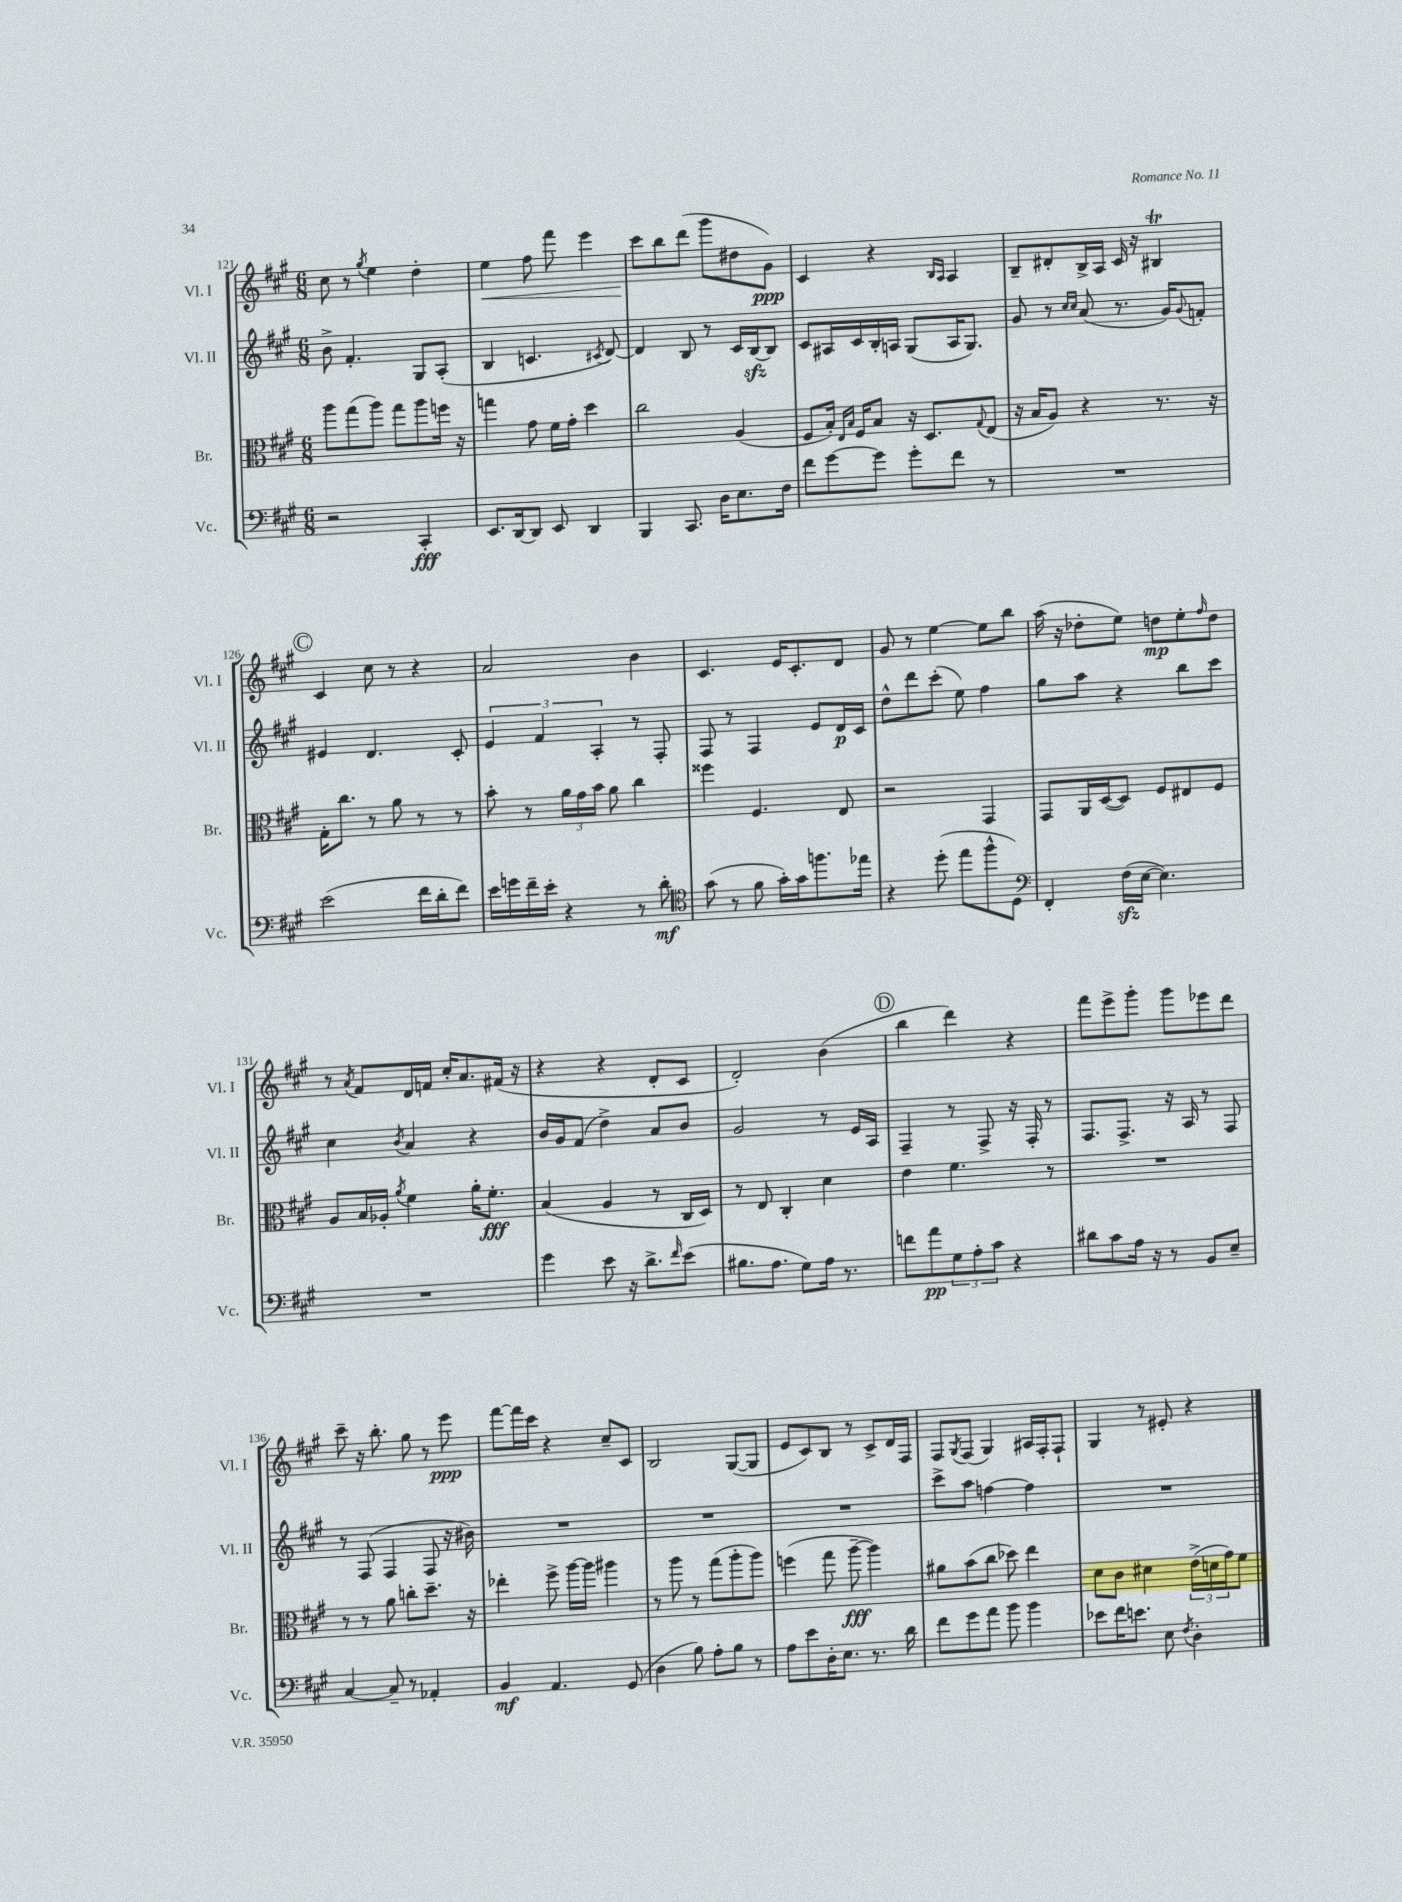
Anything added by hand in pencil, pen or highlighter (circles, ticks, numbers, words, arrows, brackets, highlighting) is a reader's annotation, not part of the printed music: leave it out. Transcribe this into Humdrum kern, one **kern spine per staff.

**kern	**dynam	**kern	**dynam	**kern	**dynam	**kern	**dynam
*part4	*part4	*part3	*part3	*part2	*part2	*part1	*part1
*staff4	*staff4	*staff3	*staff3	*staff2	*staff2	*staff1	*staff1
*I"Vc.	*	*I"Br.	*	*I"Vl. II	*	*I"Vl. I	*
*I'Vc.	*	*I'Br.	*	*I'Vl. II	*	*I'Vl. I	*
*clefF4	*	*clefC3	*	*clefG2	*	*clefG2	*
*k[f#c#g#]	*	*k[f#c#g#]	*	*k[f#c#g#]	*	*k[f#c#g#]	*
*M6/8	*	*M6/8	*	*M6/8	*	*M6/8	*
=121	=121	=121	=121	=121	=121	=121	=121
2r	.	8aa\L	.	8b^\	.	8cc#\	.
.	.	(8gg#\	.	4.f#'/	.	8r	.
.	.	.	.	.	.	8qgg#/	.
.	.	8aa\J)	.	.	.	4ee\	.
.	.	8gg#\L	.	.	.	.	.
4CC#'/	fff	8aa\	.	8G#/L	.	4dd'\	.
.	.	16ffn\Jk	.	(8A'/J	.	.	.
.	.	16r	.	.	.	.	.
=122	=122	=122	=122	=122	=122	=122	=122
!	!	!	!	!	!	!	!LO:HP:b
8.EE/L	.	4ggn\	.	4B/	.	4ee\	<
[16DD/k	.	.	.	.	.	.	.
8DD/J]	.	8g#\	.	4.cn/	.	8ff#\	.
8EE/	.	16f#\LL	.	.	.	8fff#\	.
.	.	16g#'\JJ	.	.	.	.	.
4DD/	.	4dd\	.	.	.	4eee\	.
.	.	.	.	8qc#X/	.	.	.
.	.	.	.	[8d/)	.	.	.
=123	=123	=123	=123	=123	=123	=123	=123
4BBB/	.	2cc#\	.	4d/]	.	8ccc#\L	.
.	.	.	.	.	.	8bb\	[
8.CC#/	.	.	.	8B/	.	(8ddd\J	.
.	.	.	.	8r	.	8ggg#\L	.
16D\KL	.	.	.	.	.	.	.
8.E\	.	(4A/	.	16c#/LL	.	8dd#X\	.
.	.	.	.	[16Bzz/J	.	.	.
.	.	.	.	8B/J]	.	8g#\J)	ppp
16F#\Jk	.	.	.	.	.	.	.
=124	=124	=124	=124	=124	=124	=124	=124
8f#\L	.	8F#/L	.	8c#/L	.	4c#/	.
[8g#\	.	16B'/Jk)	.	16A#X/L	.	.	.
.	.	16qqE/LL	.	.	.	.	.
.	.	16qqB/JJ	.	.	.	.	.
.	.	16F#/KL	.	16c#/	.	.	.
8g#\J]	.	8B/J	.	16B'/	.	4r	.
.	.	.	.	16An/JJ	.	.	.
8g#'\L	.	16r	.	(8G#/L	.	.	.
.	.	8.D/L	.	.	.	.	.
.	.	.	.	.	.	16qqB/LL	.
.	.	.	.	.	.	16qqA/JJ	.
8f#\J	.	.	.	16A/K	.	4A/	.
.	.	.	.	8.G#/J)	.	.	.
.	.	8qqG#/	.	.	.	.	.
8r	.	(8E/J	.	.	.	.	.
=125	=125	=125	=125	=125	=125	=125	=125
2.r	.	16r	.	8g#/	.	8B~/L	.
.	.	16B/KL	.	.	.	.	.
.	.	8A/J)	.	8r	.	8d#X'/	.
.	.	.	.	16qqcc#/LL	.	.	.
.	.	.	.	16qqcc#/JJ	.	.	.
.	.	4r	.	(8a/	.	16B^/L	.
.	.	.	.	.	.	16A/JJ	.
.	.	.	.	8.r	.	16c#/	.
.	.	.	.	.	.	16r	.
.	.	8.r	.	.	.	4B#Xt/	.
.	.	.	.	16g#/KL)	.	.	.
.	.	.	.	8qqg#/	.	.	.
.	.	.	.	8fn'/J	.	.	.
.	.	16r	.	.	.	.	.
!!LO:LB:g=z
!!LO:REH:place=s1:t=C
=126	=126	=126	=126	=126	=126	=126	=126
(2e\	.	16G#'\KL	.	4e#X/	.	4c#/	.
.	.	8.cc#\J	.	.	.	.	.
.	.	8r	.	4.d/	.	8cc#\	.
.	.	8a\	.	.	.	8r	.
16f#\LL	.	8r	.	.	.	4r	.
16d'\J	.	.	.	.	.	.	.
8f#\J)	.	8r	.	8c#'/	.	.	.
=127	=127	=127	=127	=127	=127	=127	=127
16e\LL	.	8b'\	.	6e/	.	2a/	.
16gn\	.	.	.	.	.	.	.
16f#~\	.	8r	.	.	.	.	.
.	.	.	.	6f#/	.	.	.
16e'\JJ	.	.	.	.	.	.	.
4r	.	24a\LL	.	.	.	.	.
.	.	24g#\	.	.	.	.	.
.	.	24b\JJ	.	6A'/	.	.	.
.	.	8a\	.	.	.	.	.
8r	.	4cc#\	.	8r	.	4b\	.
8d'\	mf	.	.	8F#'/	.	.	.
=128	=128	=128	=128	=128	=128	=128	=128
*clefC4	*	*	*	*	*	*	*
(8g#\	.	4ff##X\	.	8F#/	.	4.c#/	.
8r	.	.	.	8r	.	.	.
8f#\	.	4.F#/	.	4F#/	.	.	.
16g#'\LL)	.	.	.	.	.	16e/KL	.
16g#\J	.	.	.	.	.	8.c#'/	.
8.ffn\	.	.	.	8e/L	.	.	.
.	.	8E/	.	16d/L	p	8d/J	.
16ee-X\Jk	.	.	.	16c#/JJ	.	.	.
=129	=129	=129	=129	=129	=129	=129	=129
4r	.	2r	.	8dd^^\L	.	8g#/	.
.	.	.	.	8ddd\	.	8r	.
(8dd'\	.	.	.	(8ccc#'\J	.	[4ee\	.
8ee\L	.	.	.	8ee\)	.	.	.
8ff#^^\	.	4GG#/	.	4ff#\	.	8ee\L]	.
8D\J)	.	.	.	.	.	8bb\J	.
=130	=130	=130	=130	=130	=130	=130	=130
*clefF4	*	*	*	*	*	*	*
4FF#'/	.	8GG#/L	.	8gg#\L	.	(16aa\	.
.	.	.	.	.	.	16r	.
.	.	16AA/L	.	8aa\J	.	8dd-X'\L	.
.	.	([16D/J	.	.	.	.	.
(16F#zz\LL	.	8D/J])	.	4r	.	8ee\J)	.
[16E\JJ	.	.	.	.	.	.	.
4.E\])	.	8F#/L	.	.	.	8ddn\L	mp
.	.	8E#X/	.	8bb\L	.	8ee'\	.
.	.	.	.	.	.	16qqff#/	.
.	.	8F#/J	.	8ccc#\J	.	8dd\J	.
!!LO:LB:g=z
=131	=131	=131	=131	=131	=131	=131	=131
2.r	.	8A/L	.	4cc#\	.	8r	.
.	.	.	.	.	.	8qa/	.
.	.	16B/L	.	.	.	8f#/L	.
.	.	16A-X'/JJ	.	.	.	.	.
.	.	8qa/	.	8qb/	.	.	.
.	.	4f#\	.	4a/	.	16d/L	.
.	.	.	.	.	.	16fn/JJ	.
.	.	.	.	.	.	16cc#'/KL	.
.	.	.	.	.	.	8.a/	.
.	.	16a'\KL	.	4r	.	.	.
.	.	8.f#'\J	fff	.	.	.	.
.	.	.	.	.	.	(16f#X/Jk	.
.	.	.	.	.	.	16r	.
=132	=132	=132	=132	=132	=132	=132	=132
4g#\	.	(4B/	.	16b/LL	.	4r	.
.	.	.	.	16g#/J	.	.	.
.	.	.	.	(8f#/J	.	.	.
8e\	.	4A/	.	4dd^\)	.	4r	.
16r	.	.	.	.	.	.	.
8.d^\L	.	.	.	.	.	.	.
.	.	8r	.	8a/L	.	8d'/L	.
16qqf#/	.	.	.	.	.	.	.
(8e\J	.	16C#/LL	.	8b/J	.	8c#/J	.
.	.	16D/JJ)	.	.	.	.	.
=133	=133	=133	=133	=133	=133	=133	=133
8.B#X\L	.	8r	.	2g#/	.	2d'/)	.
.	.	8E/	.	.	.	.	.
8.A\J	.	.	.	.	.	.	.
.	.	4C#'/	.	.	.	.	.
8G#\L)	.	.	.	.	.	.	.
16A\Jk	.	4d\	.	8r	.	(4b\	.
8.r	.	.	.	.	.	.	.
.	.	.	.	16e/LL	.	.	.
.	.	.	.	16A/JJ	.	.	.
!!LO:REH:place=s1:t=D
=134	=134	=134	=134	=134	=134	=134	=134
8fn\L	.	4e\	.	4F#~/	.	4bb\	.
8a\	pp	.	.	.	.	.	.
12G#\	.	4.f#\	.	8r	.	4ddd\)	.
12A'\	.	.	.	.	.	.	.
.	.	.	.	8F#^/	.	.	.
12c#\J	.	.	.	.	.	.	.
4r	.	.	.	16r	.	4r	.
.	.	.	.	16F#'/	.	.	.
.	.	8r	.	8r	.	.	.
=135	=135	=135	=135	=135	=135	=135	=135
8d#X\L	.	2.r	.	8.F#/L	.	8fff#\L	.
8c#\	.	.	.	.	.	8eee^\	.
.	.	.	.	8.F#^/J	.	.	.
16A\Jk	.	.	.	.	.	8ggg#'\J	.
16r	.	.	.	.	.	.	.
8r	.	.	.	16r	.	8ggg#\L	.
.	.	.	.	16A/	.	.	.
8BB/L	.	.	.	8r	.	8eee-X\	.
8E~/J	.	.	.	8F#/	.	8ddd\J	.
!!LO:LB:g=z
=136	=136	=136	=136	=136	=136	=136	=136
[4C#/	.	8r	.	8r	.	8ccc#~\	.
.	.	8r	.	(8F#/	.	16r	.
.	.	.	.	.	.	8.bb'\	.
8C#~/]	.	8a\	.	4F#/	.	.	.
8r	.	8ccn'\L	.	.	.	8gg#\	.
4AA-X'/	.	8.dd~\J	.	8F#/	.	8r	.
.	.	.	.	16r	.	8eee\	ppp
.	.	16r	.	16b#X\)	.	.	.
=137	=137	=137	=137	=137	=137	=137	=137
4BB/	mf	4ee-X'\	.	2.r	.	[8fff#\L	.
.	.	.	.	.	.	16fff#\L]	.
.	.	.	.	.	.	16ccc#\JJ	.
4.AA/	.	8ff#^\	.	.	.	4r	.
.	.	[16aa\LL	.	.	.	.	.
.	.	16aa\JJ]	.	.	.	.	.
.	.	4aa#X\	.	.	.	8cc#~/L	.
(8GG#/	.	.	.	.	.	8c#/J	.
=138	=138	=138	=138	=138	=138	=138	=138
4D\	.	8r	.	2.r	.	2B/	.
.	.	8aa\	.	.	.	.	.
8B\)	.	8r	.	.	.	.	.
8A'\L	.	(8gg#\L	.	.	.	.	.
8B\J	.	8aa'\	.	.	.	([8G#/L	.
8r	.	8aa\J)	.	.	.	8G#/J]	.
=139	=139	=139	=139	=139	=139	=139	=139
8A\L	.	(4ffn\	.	2.r	.	8e/L	.
8e\	.	.	.	.	.	8c#/)	.
16D'\K	.	8gg#\	.	.	.	8B/J	.
8.E\J	.	.	.	.	.	.	.
.	.	[8aa~\	fff	.	.	8r	.
8.r	.	4aa\])	.	.	.	8c#^/L	.
.	.	.	.	.	.	16d/L	.
16d\	.	.	.	.	.	16F#/JJ	.
=140	=140	=140	=140	=140	=140	=140	=140
8f#\L	.	8a#X\L	.	8ccc#^\L	.	8F#/L	.
.	.	.	.	.	.	8qG#/	.
8g#\	.	(8b\	.	8aa\J	.	(8F#/J	.
8a\J	.	8cc#\J	.	[4ffn\	.	4G#/)	.
8b\	.	8dd-X\)	.	.	.	.	.
4b\	.	4ee\	.	4ff\]	.	16A#X/LL	.
.	.	.	.	.	.	16F#'/J	.
.	.	.	.	.	.	8F#`/J	.
=141	=141	=141	=141	=141	=141	=141	=141
8e-X\L	.	8d\L	.	2.r	.	4G#/	.
16f#\K	.	8c#\J	.	.	.	.	.
8.en\J	.	.	.	.	.	.	.
.	.	4d#X\	.	.	.	8r	.
8E\	.	.	.	.	.	8e#X'/	.
8qF#/	.	.	.	.	.	.	.
4D'\	.	(24e^\LL	.	.	.	4r	.
.	.	24dn\	.	.	.	.	.
.	.	24g#\J)	.	.	.	.	.
.	.	8f#\J	.	.	.	.	.
==	==	==	==	==	==	==	==
*-	*-	*-	*-	*-	*-	*-	*-
